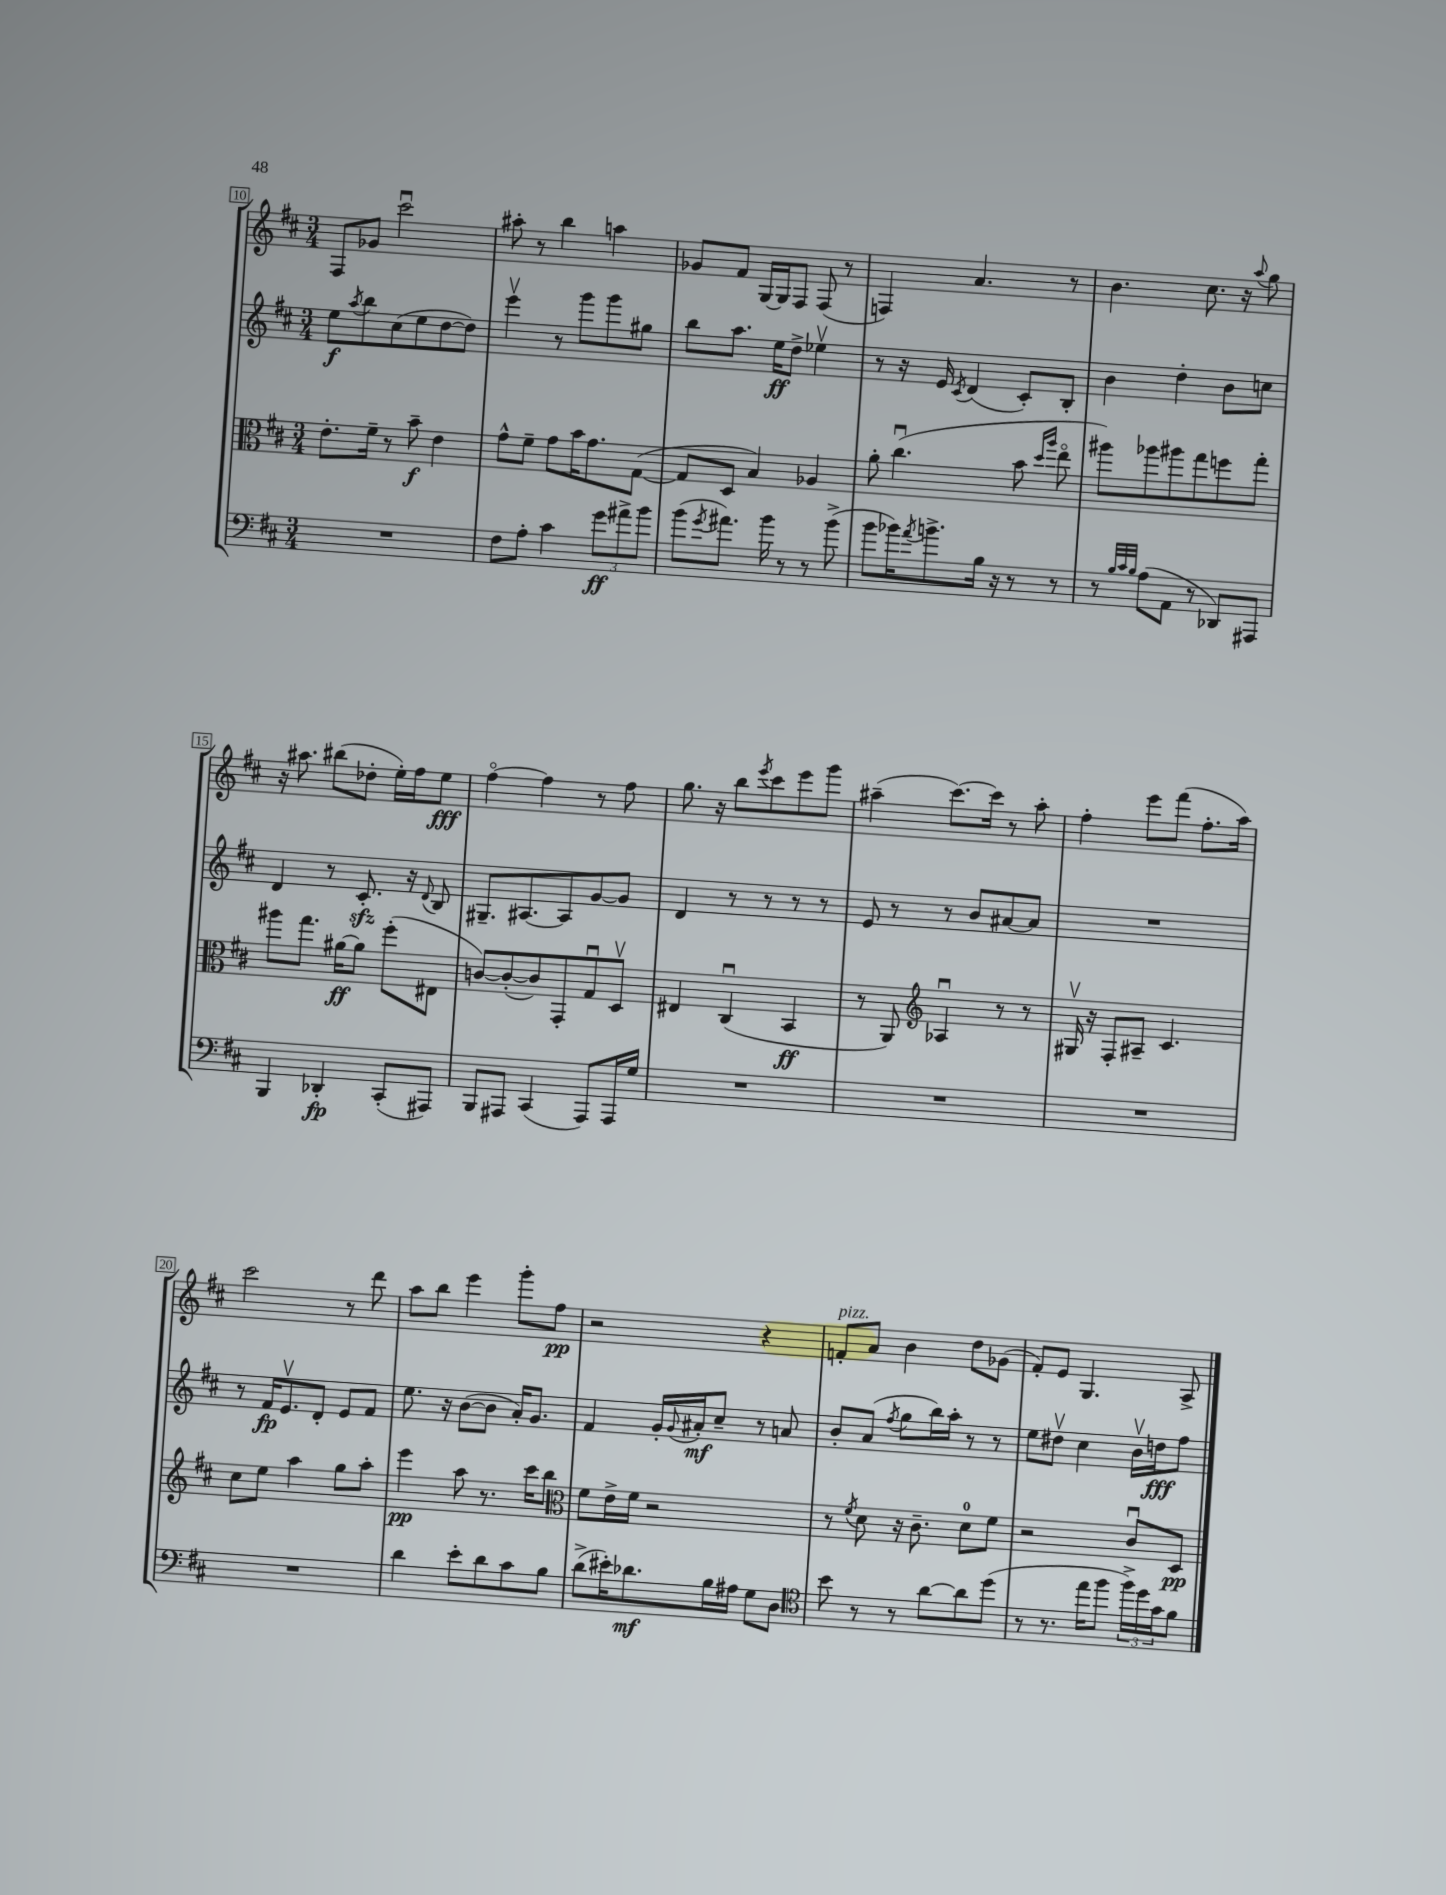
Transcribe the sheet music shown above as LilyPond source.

<<
\new StaffGroup <<
\new Staff = "s0" {
    \clef treble \key d \major \numericTimeSignature \time 3/4
    fis8 ges'8 cis'''2\downbow |
    ais''8-. r8 b''4 a''4 |
    ges'8 fis'8 g16~ g16 fis8 fis8( r8 |
    f4) a'4. r8 |
    b'4. cis''8. r16 \appoggiatura { a''8 } g''8 |
    r16 ais''8. bis''8( des''8-. e''16-.) fis''16 e''8\fff |
    fis''4~\flageolet fis''4 r8 fis''8 |
    g''8. r16 b''8 \acciaccatura { e'''8 } cis'''8 e'''8 g'''8 |
    ais''4--( cis'''8.~) cis'''16 r8 ais''8-. |
    fis''4-. e'''8 fis'''8( fis''8.-. a''16) |
    cis'''2 r8 d'''8 |
    a''8 b''8 e'''4 g'''8-. fis''8\pp |
    r2 r4 |
    f'8-.^\markup { \italic "pizz." } a'8 b'4 d''8 ges'8( |
    fis'8-.) e'8 g4. a8-> \bar "|." |
}
\new Staff = "s1" {
    \clef treble \key d \major \numericTimeSignature \time 3/4
    e''8\f \acciaccatura { a''8 } b''8 cis''8( e''8 d''8~ d''8) |
    e'''4\upbow r8 g'''8 g'''8 gis''8 |
    b''8 a''8. e''16\ff d''8-> ees''4\upbow |
    r8 r16 e'16 \acciaccatura { cis'8 } d'4( cis'8-.) b8-. |
    b'4 d''4-. b'8 c''8 |
    d'4 r8 cis'8.-.\sfz r16 \appoggiatura { d'8 } b8 |
    gis8.-- ais8.~ ais8 g'8~ g'8 |
    d'4 r8 r8 r8 r8 |
    e'8 r8 r8 b'8 ais'8~ ais'8 |
    R2. |
    r8 fis'16\fp e'8.\upbow d'8-. e'8 fis'8 |
    e''8. r16 b'8~( b'8 a'16-.) g'8. |
    fis'4 g'16-. \appoggiatura { g'8 } ais'16-.\mf cis''8-- r8 a'8 |
    b'8-. a'8( \acciaccatura { fis''8 } g''8 b''16) a''16-. r8 r8 |
    e''8 dis''8\upbow cis''4 b'16\upbow d''16\fff fis''8 \bar "|." |
}
\new Staff = "s2" {
    \clef alto \key d \major \numericTimeSignature \time 3/4
    e'8.-. fis'16-- r8 b'8--\f e'4 |
    g'8-^ fis'8-- g'8 b'16 g'8. g8~( |
    g8 d8 b4) aes4 |
    a'8-. cis''4.\downbow( b'8 \grace { d''16 a''16 } e''8\flageolet |
    ais''8) aes''8 ais''8 g''8 f''8 g''8-. |
    ais''8 g''8. ais'16~\ff ais'8 fis''8-.( eis8 |
    c'8~) c'8~-.( c'8) g,8-. g8\downbow d8\upbow |
    eis4 cis4\downbow( b,4\ff |
    r8 a,8) \clef treble aes4\downbow r8 r8 |
    gis16\upbow r16 fis8-. ais8-- cis'4. |
    cis''8 e''8 a''4 g''8 a''8-. |
    e'''4\pp a''8 r8. cis'''16 b''8 |
    \clef alto fis'8 e'16-> fis'16 r2 |
    r8 \acciaccatura { fis'8 } d'8 r16 cis'8.-- d'8-0 fis'8 |
    r2 cis'8\downbow d8\pp \bar "|." |
}
\new Staff = "s3" {
    \clef bass \key d \major \numericTimeSignature \time 3/4
    R2. |
    fis8 a8-. cis'4 \tuplet 3/2 { g'8\ff ais'8-> b'8 } |
    b'8( \acciaccatura { g'8 } ais'8.) b'16 r8 r8 b'8->( |
    b'8 bes'16) \acciaccatura { a'8 } b'8.-> b16 r16 r8 r8 |
    r8 \grace { b32 cis'32 b32 } a8( a,8 r8 des,8) ais,,8 |
    b,,4 des,4-.\fp cis,8-.( ais,,8) |
    b,,8 ais,,8 cis,4( ais,,8) ais,,16 g16 |
    R2. |
    R2. |
    R2. |
    R2. |
    d'4 e'8-. d'8 cis'8 b8 |
    d'8->( eis'16-.) des'8.\mf b16 ais16 g8 d8 |
    \clef tenor b'8 r8 r8 a'8~ a'8 d''8( |
    r8 r8. e''16 fis''8 \tuplet 3/2 { fis''16->) d''16 g'16 } fis'8 \bar "|." |
}
>>
>>
\layout { \context { \Score currentBarNumber = #10 \override BarNumber.stencil = #(make-stencil-boxer 0.1 0.3 ly:text-interface::print) } }
